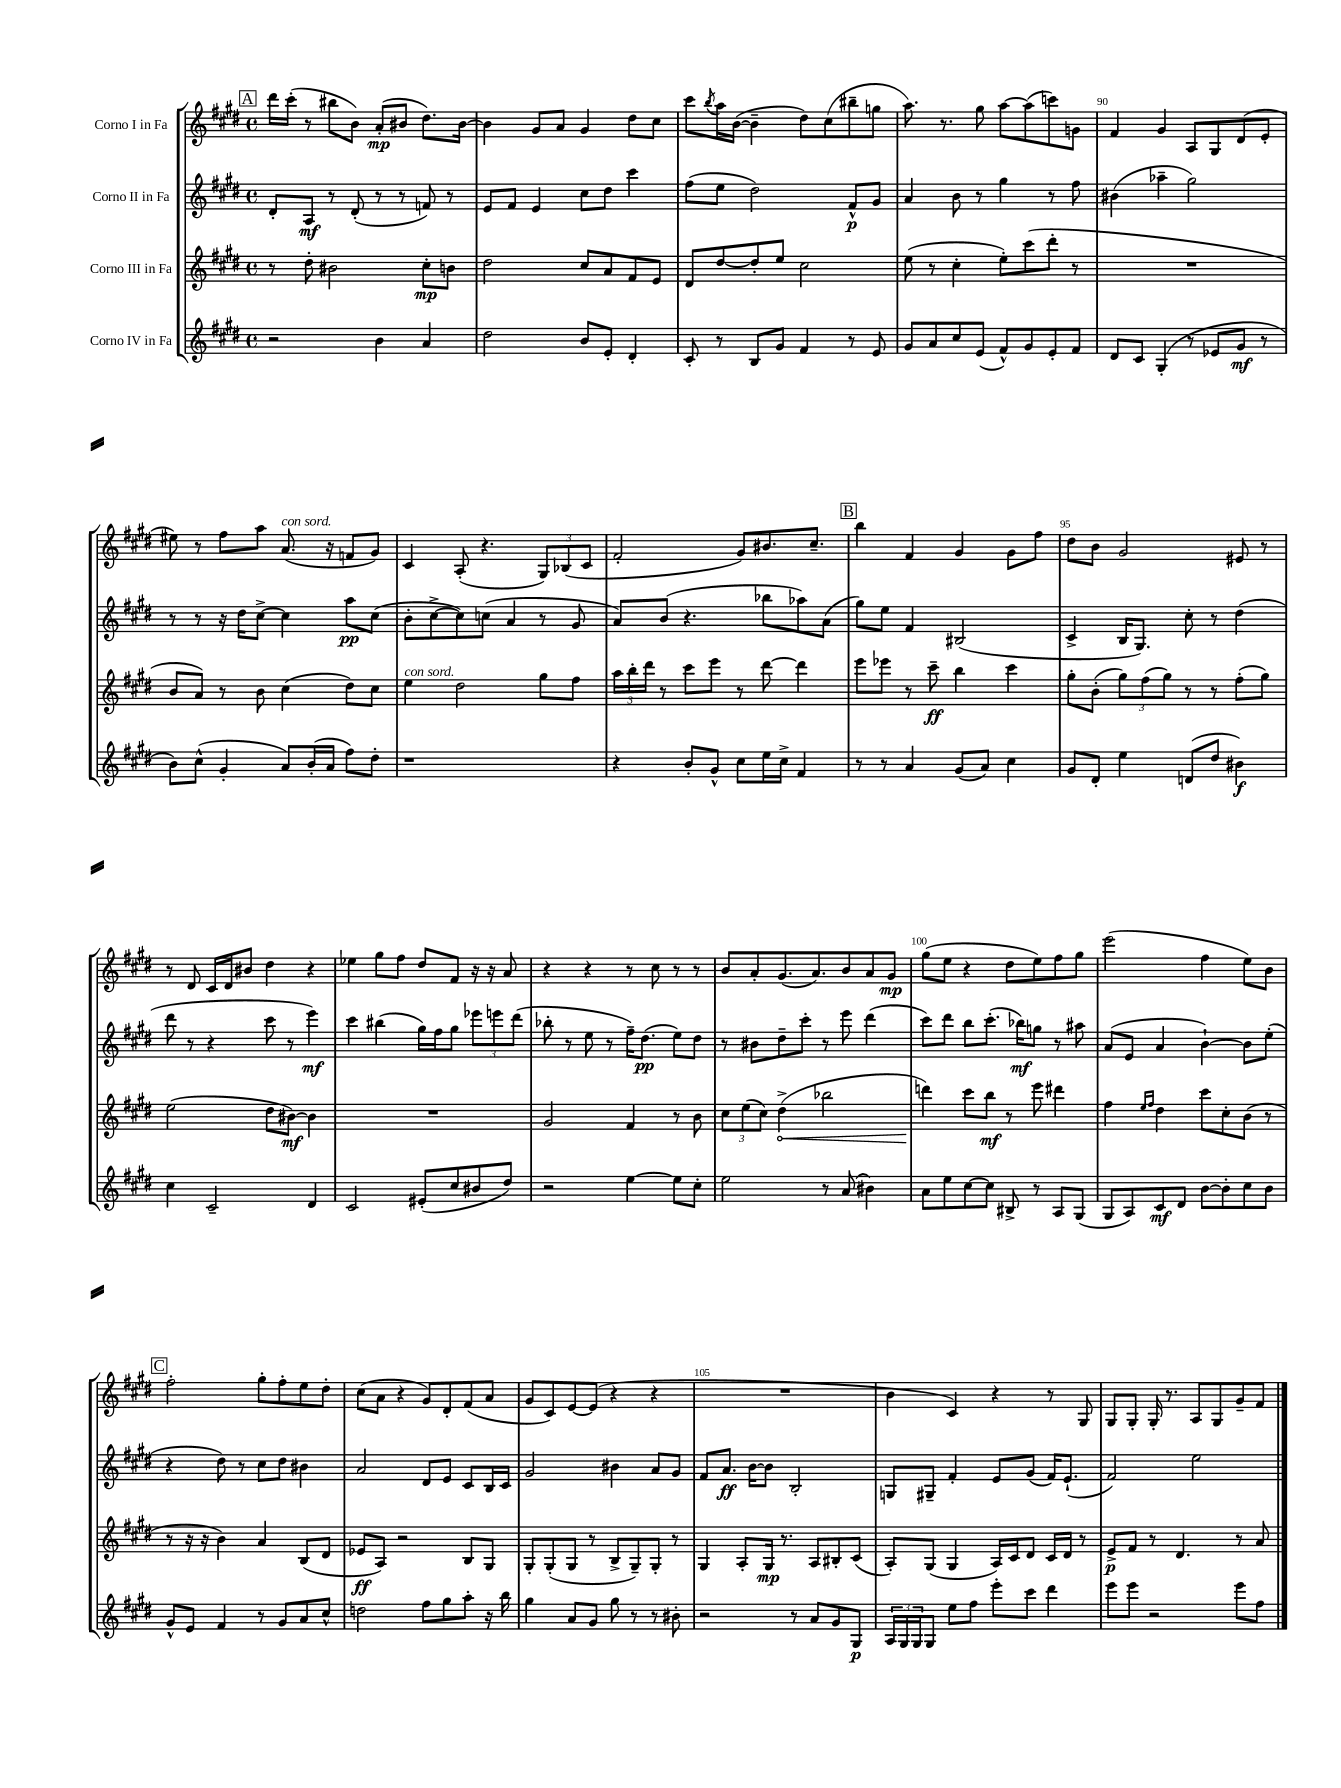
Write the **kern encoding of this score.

**kern	**dynam	**kern	**dynam	**kern	**dynam	**kern	**dynam
*part4	*part4	*part3	*part3	*part2	*part2	*part1	*part1
*staff4	*staff4	*staff3	*staff3	*staff2	*staff2	*staff1	*staff1
*I"Corno IV in Fa	*	*I"Corno III in Fa	*	*I"Corno II in Fa	*	*I"Corno I in Fa	*
*clefG2	*	*clefG2	*	*clefG2	*	*clefG2	*
*k[f#c#g#d#]	*	*k[f#c#g#d#]	*	*k[f#c#g#d#]	*	*k[f#c#g#d#]	*
*M4/4	*	*M4/4	*	*M4/4	*	*M4/4	*
*met(c)	*	*met(c)	*	*met(c)	*	*met(c)	*
!!LO:REH:place=s1:t=A
=86	=86	=86	=86	=86	=86	=86	=86
2r	.	8r	.	8d#'/L	.	16ddd#\LL	.
.	.	.	.	.	.	(16ccc#'\JJ	.
.	.	8dd#'\	.	8A/J	mf	8r	.
.	.	2b#X\	.	8r	.	8bb#X\L	.
.	.	.	.	(8d#'/	.	8b\J)	.
4b\	.	.	.	8r	.	(8a'/L	mp
.	.	.	.	8r	.	8b#X/J	.
4a/	.	8cc#'\L	mp	8fn/)	.	8.dd#\L)	.
.	.	8bn\J	.	8r	.	.	.
.	.	.	.	.	.	[16b#\Jk	.
=87	=87	=87	=87	=87	=87	=87	=87
2dd#\	.	2dd#\	.	8e/L	.	4b#\]	.
.	.	.	.	8f#/J	.	.	.
.	.	.	.	4e/	.	8g#/L	.
.	.	.	.	.	.	8a/J	.
8b/L	.	8cc#/L	.	8cc#\L	.	4g#/	.
8e'/J	.	8a/	.	8dd#\J	.	.	.
4d#'/	.	8f#/	.	4ccc#\	.	8dd#\L	.
.	.	8e/J	.	.	.	8cc#\J	.
=88	=88	=88	=88	=88	=88	=88	=88
8c#'/	.	8d#/L	.	(8ff#\L	.	8ccc#\L	.
.	.	.	.	.	.	8qbb/	.
8r	.	[8dd#/	.	8ee\J	.	16aa\L	.
.	.	.	.	.	.	([16b\JJ	.
8B/L	.	8dd#'/]	.	2dd#\)	.	4b~\]	.
8g#/J	.	8ee/J	.	.	.	.	.
4f#/	.	2cc#\	.	.	.	8dd#\L)	.
.	.	.	.	.	.	(8cc#\	.
8r	.	.	.	8f#^^/L	p	8bb#X~\	.
8e/	.	.	.	8g#/J	.	8ggn\J	.
=89	=89	=89	=89	=89	=89	=89	=89
8g#/L	.	(8ee\	.	4a/	.	8.aa\)	.
8a/	.	8r	.	.	.	.	.
.	.	.	.	.	.	8.r	.
8cc#/	.	4cc#'\	.	8b\	.	.	.
(8e/J	.	.	.	8r	.	8gg#\	.
8f#^^/L)	.	8ee'\L)	.	4gg#\	.	[8aa\L	.
8g#/	.	(8ccc#\	.	.	.	(8aa\]	.
8e'/	.	8ddd#'\J	.	8r	.	8cccn\)	.
8f#/J	.	8r	.	8ff#\	.	8gn\J	.
=90	=90	=90	=90	=90	=90	=90	=90
8d#/L	.	1r	.	(4b#X\	.	4f#/	.
8c#/J	.	.	.	.	.	.	.
(4G#'/	.	.	.	4aa-X~\	.	4g#/	.
8r	.	.	.	2gg#\)	.	8A/L	.
8e-X/L	.	.	.	.	.	8G#/	.
8g#/J	mf	.	.	.	.	(8d#/	.
8r	.	.	.	.	.	8e'/J	.
!!LO:LB:g=z
=91	=91	=91	=91	=91	=91	=91	=91
8b\L)	.	8b/L	.	8r	.	8ee#X\)	.
(8cc#^^\J	.	8a/J)	.	8r	.	8r	.
4g#'/	.	8r	.	16r	.	8ff#\L	.
.	.	.	.	16dd#\KL	.	.	.
.	.	8b\	.	[8cc#^\J	.	8aa\J	.
!	!	!	!	!	!	!LO:TX:a:i:t=con sord.	!
8a/L)	.	(4cc#\	.	4cc#\]	.	(8.a/	.
(16b'/L	.	.	.	.	.	.	.
16a/JJ	.	.	.	.	.	16r	.
8ff#\L)	.	8dd#\L)	.	8aa\L	pp	8fn/L	.
8dd#'\J	.	8cc#\J	.	(8cc#\J	.	8g#/J)	.
=92	=92	=92	=92	=92	=92	=92	=92
!	!	!LO:TX:a:i:t=con sord.	!	!	!	!	!
1r	.	4ee\	.	8b'\L	.	4c#/	.
.	.	.	.	[8cc#^\	.	.	.
.	.	2dd#\	.	8cc#\])	.	(8A'/	.
.	.	.	.	(8ccn\J	.	4.r	.
.	.	.	.	4a/	.	.	.
.	.	8gg#\L	.	8r	.	12G#/L)	.
.	.	.	.	.	.	(12B-X/	.
.	.	8ff#\J	.	8g#/	.	.	.
.	.	.	.	.	.	12c#/J	.
=93	=93	=93	=93	=93	=93	=93	=93
4r	.	24aa\LL	.	8a/L)	.	2f#'/	.
.	.	24bb'\	.	.	.	.	.
.	.	24ddd#\JJ	.	.	.	.	.
.	.	8r	.	(8b/J	.	.	.
8b'/L	.	8ccc#\L	.	4.r	.	.	.
8g#^^/J	.	8eee\J	.	.	.	.	.
8cc#\L	.	8r	.	.	.	8g#/L)	.
16ee\L	.	[8ddd#\	.	8bb-X\L	.	8.b#X/	.
16cc#^\JJ	.	.	.	.	.	.	.
4f#/	.	4ddd#\]	.	8aa-X\)	.	.	.
.	.	.	.	.	.	8.cc#~/J	.
.	.	.	.	(8a\J	.	.	.
!!LO:REH:place=s1:t=B
=94	=94	=94	=94	=94	=94	=94	=94
8r	.	8eee\L	.	8gg#\L)	.	4bb\	.
8r	.	8eee-X\J	.	8ee\J	.	.	.
4a/	.	8r	.	4f#/	.	4f#/	.
.	.	8ccc#~\	ff	.	.	.	.
(8g#/L	.	4bb\	.	(2B#X/	.	4g#/	.
8a/J)	.	.	.	.	.	.	.
4cc#\	.	4ccc#\	.	.	.	8g#\L	.
.	.	.	.	.	.	8ff#\J	.
=95	=95	=95	=95	=95	=95	=95	=95
8g#/L	.	8gg#'\L	.	4c#^/	.	8dd#\L	.
8d#'/J	.	(8b'\J	.	.	.	8b\J	.
4ee\	.	12gg#\L)	.	16B/KL	.	2g#/	.
.	.	.	.	8.G#/J)	.	.	.
.	.	(12ff#\	.	.	.	.	.
.	.	12gg#\J)	.	.	.	.	.
(8dn/L	.	8r	.	8cc#'\	.	.	.
8dd#/J	.	8r	.	8r	.	.	.
4b#X\)	f	(8ff#'\L	.	(4dd#\	.	8e#X/	.
.	.	8gg#\J)	.	.	.	8r	.
!!LO:LB:g=z
=96	=96	=96	=96	=96	=96	=96	=96
4cc#\	.	(2ee\	.	8ddd#\	.	8r	.
.	.	.	.	8r	.	8d#/	.
2c#~/	.	.	.	4r	.	16c#/LL	.
.	.	.	.	.	.	16d#/J	.
.	.	.	.	.	.	8b#X/J	.
.	.	8dd#\L	.	8ccc#\	.	4dd#\	.
.	.	[8b#X\J)	mf	8r	.	.	.
4d#/	.	4b#\]	.	4eee\)	mf	4r	.
=97	=97	=97	=97	=97	=97	=97	=97
2c#/	.	1r	.	4ccc#\	.	4ee-X\	.
.	.	.	.	(4bb#X\	.	8gg#\L	.
.	.	.	.	.	.	8ff#\J	.
(8e#X'/L	.	.	.	16gg#\LL)	.	8dd#/L	.
.	.	.	.	16ff#\J	.	.	.
8cc#/	.	.	.	8gg#\J	.	8f#/J	.
8b#X/	.	.	.	12eee-X\L	.	16r	.
.	.	.	.	.	.	16r	.
.	.	.	.	12eeen\	.	.	.
8dd#/J)	.	.	.	.	.	8a/	.
.	.	.	.	(12ddd#\J	.	.	.
=98	=98	=98	=98	=98	=98	=98	=98
2r	.	2g#/	.	8bb-X'\	.	4r	.
.	.	.	.	8r	.	.	.
.	.	.	.	8ee\	.	4r	.
.	.	.	.	8r	.	.	.
[4ee\	.	4f#/	.	16ff#~\KL)	.	8r	.
.	.	.	.	(8.dd#\J	pp	.	.
.	.	.	.	.	.	8cc#\	.
8ee\L]	.	8r	.	8ee\L)	.	8r	.
8cc#'\J	.	8b\	.	8dd#\J	.	8r	.
=99	=99	=99	=99	=99	=99	=99	=99
2ee\	.	12cc#\L	.	8r	.	8b/L	.
.	.	(12ee\	.	.	.	.	.
.	.	.	.	8b#X\L	.	8a'/	.
.	.	12cc#\J)	.	.	.	.	.
!	!	!	!LO:HP:b	!	!	!	!
.	.	(4dd#^\	<	8dd#~\	.	(8.g#/	.
.	.	.	.	8ccc#'\J	.	.	.
.	.	.	.	.	.	8.a/)	.
8r	.	2bb-X\	.	8r	.	.	.
(8a/	.	.	.	8eee\	.	8b/	.
4b#X\)	.	.	.	(4ddd#\	.	8a/	.
.	.	.	.	.	.	8g#/J	mp
=100	=100	=100	=100	=100	=100	=100	=100
8a\L	.	4dddn\)	.	8ccc#\L)	.	(8gg#\L	.
8ee\	.	.	.	8ddd#\J	.	8ee\J	.
[8cc#\	.	8ccc#\L	[	8bb\L	.	4r	.
8cc#\J]	.	8bb\J	mf	(8.ccc#'\J	.	.	.
8B#X^/	.	8r	.	.	.	8dd#\L	.
.	.	.	.	16bb-X\KL)	mf	.	.
8r	.	8eee\	.	8ggn\J	.	8ee\)	.
8A/L	.	4ddd#X\	.	8r	.	8ff#\	.
(8G#/J	.	.	.	8aa#X\	.	8gg#\J	.
=101	=101	=101	=101	=101	=101	=101	=101
8G#/L	.	4ff#\	.	(8a/L	.	(2eee\	.
8A/)	.	.	.	8e/J	.	.	.
.	.	16qqee/LL	.	.	.	.	.
.	.	16qqff#/JJ	.	.	.	.	.
8c#/	mf	4dd#\	.	4a/	.	.	.
8d#/J	.	.	.	.	.	.	.
[8b\L	.	8ccc#\L	.	[4b`\)	.	4ff#\	.
8b'\]	.	8cc#'\	.	.	.	.	.
8cc#\	.	(8b\J	.	8b\L]	.	8ee\L)	.
8b\J	.	8r	.	(8ee'\J	.	8b\J	.
!!LO:LB:g=z
!!LO:REH:place=s1:t=C
=102	=102	=102	=102	=102	=102	=102	=102
8g#^^/L	.	8r	.	4r	.	2ff#'\	.
8e/J	.	16r	.	.	.	.	.
.	.	16r	.	.	.	.	.
4f#/	.	4b\)	.	8dd#\)	.	.	.
.	.	.	.	8r	.	.	.
8r	.	4a/	.	8cc#\L	.	8gg#'\L	.
8g#/L	.	.	.	8dd#\J	.	8ff#'\	.
8a/	.	(8B/L	.	4b#X\	.	8ee\	.
8cc#^^/J	.	8d#/J	.	.	.	8dd#'\J	.
=103	=103	=103	=103	=103	=103	=103	=103
2ddn\	.	8e-X/L	ff	2a/	.	(8cc#\L	.
.	.	8A/J)	.	.	.	8a\J	.
.	.	2r	.	.	.	4r	.
8ff#\L	.	.	.	8d#/L	.	8g#/L)	.
8gg#\	.	.	.	8e/J	.	8d#'/	.
8aa'\J	.	8B/L	.	8c#/L	.	(8f#/	.
16r	.	8G#/J	.	16B/L	.	8a/J	.
16bb\	.	.	.	16c#/JJ	.	.	.
=104	=104	=104	=104	=104	=104	=104	=104
4gg#\	.	8G#'/L	.	2g#/	.	8g#/L	.
.	.	(8G#'/	.	.	.	8c#/)	.
8a/L	.	8G#/J	.	.	.	[8e/	.
8g#/J	.	8r	.	.	.	(8e/J]	.
8gg#\	.	8B^/L	.	4b#X\	.	4r	.
8r	.	8G#~/)	.	.	.	.	.
8r	.	8G#'/J	.	8a/L	.	4r	.
8b#X'\	.	8r	.	8g#/J	.	.	.
=105	=105	=105	=105	=105	=105	=105	=105
2r	.	4G#/	.	8f#/L	.	1r	.
.	.	.	.	8.a/J	ff	.	.
.	.	8A'/L	.	.	.	.	.
.	.	.	.	[16b\KL	.	.	.
.	.	16G#/Jk	mp	8b\J]	.	.	.
.	.	8.r	.	.	.	.	.
8r	.	.	.	2B'/	.	.	.
8a/L	.	8A/L	.	.	.	.	.
8g#/	.	8B#X'/	.	.	.	.	.
8G#/J	p	(8c#/J	.	.	.	.	.
=106	=106	=106	=106	=106	=106	=106	=106
24A/LL	.	8A'/L)	.	8Gn/L	.	4b\	.
24G#/	.	.	.	.	.	.	.
24G#/J	.	.	.	.	.	.	.
8G#/J	.	(8G#/J	.	8G#X~/J	.	.	.
8ee\L	.	4G#/	.	4f#'/	.	4c#/)	.
8ff#\J	.	.	.	.	.	.	.
8eee'\L	.	16A/LL)	.	8e/L	.	4r	.
.	.	16c#/J	.	.	.	.	.
8ccc#\J	.	8d#/J	.	(8g#/J	.	.	.
4ddd#\	.	16c#/LL	.	16f#/KL)	.	8r	.
.	.	16d#/JJ	.	(8.e`/J	.	.	.
.	.	8r	.	.	.	8G#/	.
=107	=107	=107	=107	=107	=107	=107	=107
8eee\L	.	8e^/L	p	2f#/)	.	8G#/L	.
8eee\J	.	8f#/J	.	.	.	8G#'/J	.
2r	.	8r	.	.	.	16G#'/	.
.	.	.	.	.	.	8.r	.
.	.	4.d#/	.	.	.	.	.
.	.	.	.	2ee\	.	8A/L	.
.	.	.	.	.	.	8G#/	.
8eee\L	.	8r	.	.	.	8g#~/	.
8ff#\J	.	8a/	.	.	.	8f#/J	.
==	==	==	==	==	==	==	==
*-	*-	*-	*-	*-	*-	*-	*-
